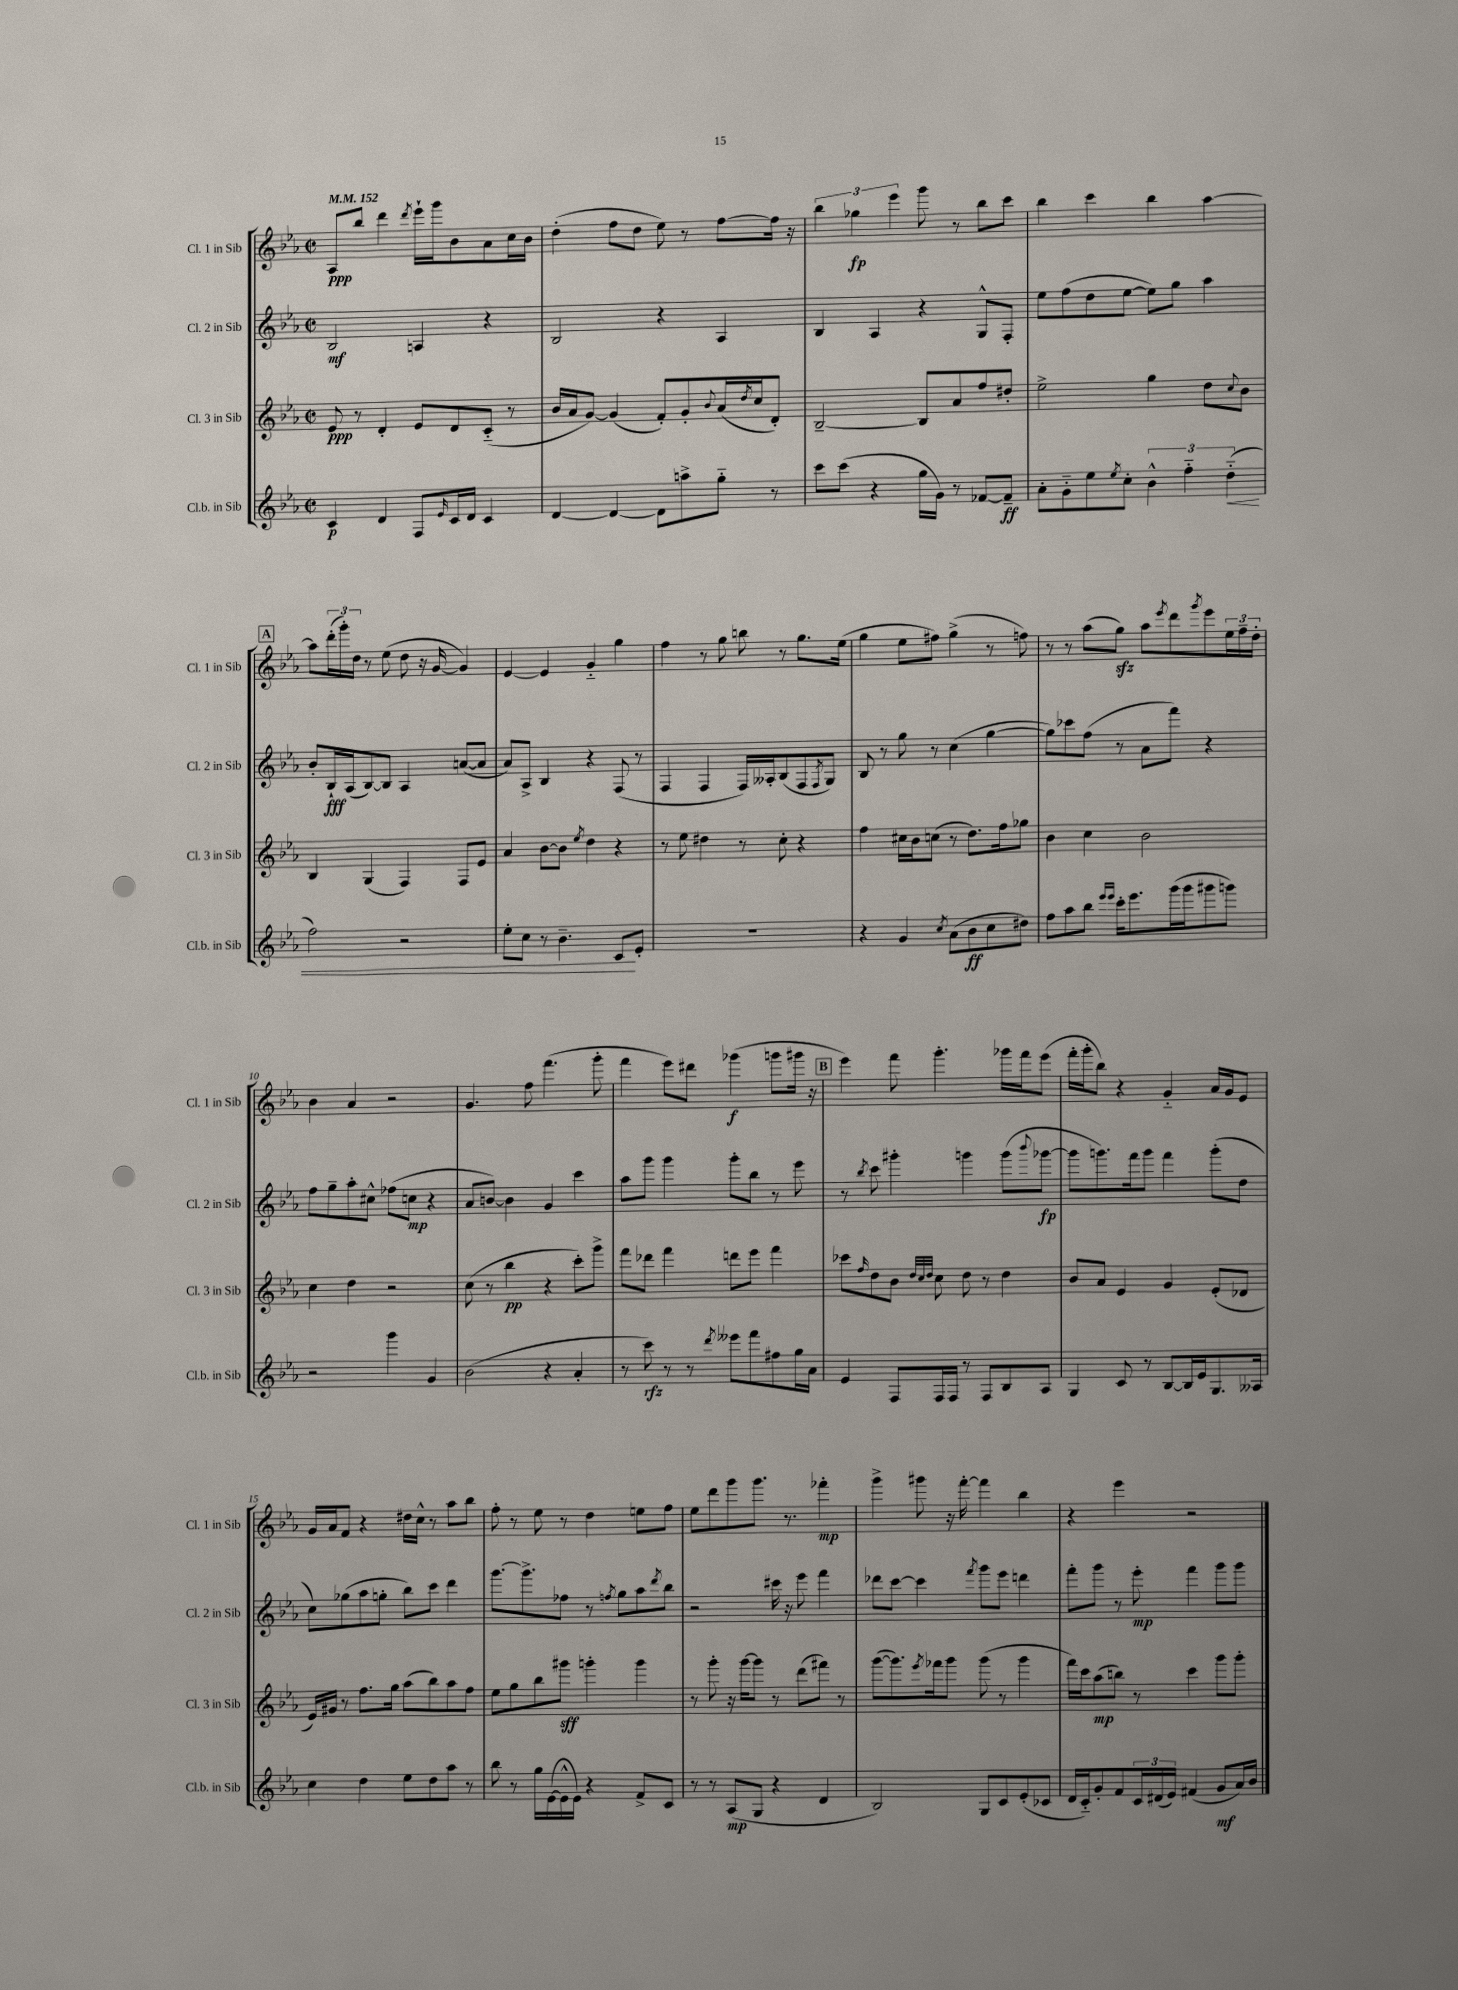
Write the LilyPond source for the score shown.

<<
\new StaffGroup <<
\new Staff = "s0" \with { instrumentName = "Cl. 1 in Sib" shortInstrumentName = "Cl. 1 in Sib" } {
    \clef treble \key ees \major \defaultTimeSignature \time 2/2 \tempo 4 = 152
    aes8\ppp bes''8 d'''4 \acciaccatura { d'''8 } ees'''16-! g'''16 bes'8 aes'8 c''16 bes'16 |
    d''4-.( f''8 d''8 ees''8) r8 f''8~ f''16 r16 |
    \tuplet 3/2 { bes''4 ges''4\fp ees'''4 } g'''8 r8 bes''8 c'''8 |
    bes''4 c'''4 bes''4 aes''4~ |
    \mark \markup { \box "A" } aes''8 \tuplet 3/2 { d'''16-.( g'''16-.) d''16 } r8 ees''8( d''8 r16 g'16~ g'4) |
    ees'4~ ees'4 g'4-_ g''4 |
    f''4 r8 g''8 b''8 r8 g''8. ees''16( |
    g''4 ees''8 fis''8) g''4->( r8 f''8) |
    r8 r8 aes''8( g''8\sfz) aes''8 \acciaccatura { ees'''8 } d'''8 \acciaccatura { g'''8 } ees'''8 \tuplet 3/2 { ees''16 f''16-- d''16-. } |
    bes'4 aes'4 r2 |
    g'4. f''8 f'''4.( g'''8-. |
    f'''4 ees'''8) dis'''8 ges'''4\f( g'''8 gis'''16 r16 |
    \mark \markup { \box "B" } ees'''4) f'''8 g'''4.-. ges'''16 f'''16 ees'''8( |
    f'''16-. g'''16-. bes''8) r4 g'4-_ aes'16 g'16 ees'8 |
    g'16 aes'16 f'8 r4 dis''16 c''16-^ r8 aes''8 bes''8 |
    f''8-. r8 ees''8 r8 d''4 e''8 f''8 |
    ees''8 d'''8 g'''8 g'''8. r8. fes'''4-.\mp |
    g'''4-> gis'''8 r16 f'''16~-. f'''4 bes''4 |
    r4 ees'''4 r2 \bar "|." |
}
\new Staff = "s1" \with { instrumentName = "Cl. 2 in Sib" shortInstrumentName = "Cl. 2 in Sib" } {
    \clef treble \key ees \major \defaultTimeSignature \time 2/2
    bes2\mf a4 r4 |
    bes2 r4 aes4 |
    bes4 aes4 r4 g8-^ f8-. |
    ees''8 f''8( d''8 ees''8~ ees''8) g''8 aes''4 |
    \mark \markup { \box "A" } bes'8-. bes16-!\fff aes16( bes8~) bes8 aes4 a'8~( a'8 |
    aes'8) aes8-> bes4 r4 f8( r8 |
    f4 f4 f16) aeses16-. bes8( f8 \acciaccatura { f8 } g8) |
    bes8 r8 g''8 r8 c''4( g''4~ |
    g''8) ces'''8 f''8( r8 aes'8 f'''8) r4 |
    f''8 g''8-- aes''8-. cis''8-^ fes''8( c''8\mp r4 |
    aes'8 b'8~) b'4 g'4 c'''4 |
    aes''8 g'''8 g'''4 g'''8-. bes''8 r8 ees'''8 |
    \mark \markup { \box "B" } r8 \acciaccatura { bes''8 } c'''8 gis'''4-. g'''4 g'''8( \appoggiatura { bes'''8 } ges'''8~\fp |
    ges'''8 g'''8.) f'''16 g'''8 f'''4 g'''8-.( d''8 |
    c''8) ges''8( aes''8 g''8-. bes''8) c'''8 d'''4 |
    g'''8.~ g'''8.-> fes''8 r8 \acciaccatura { f''8 } g''8 aes''8 \acciaccatura { d'''8 } bes''8 |
    r2 cis'''16 r16 ees'''8 f'''4 |
    des'''8 c'''8~ c'''4 \acciaccatura { f'''8 } g'''8 ees'''8 d'''4 |
    f'''8-. g'''8 r8 ees'''8-.\mp f'''4 g'''8 g'''8 \bar "|." |
}
\new Staff = "s2" \with { instrumentName = "Cl. 3 in Sib" shortInstrumentName = "Cl. 3 in Sib" } {
    \clef treble \key ees \major \defaultTimeSignature \time 2/2
    ees'8\ppp r8 d'4-. ees'8 d'8 c'8-_( r8 |
    bes'16 aes'16 g'8~) g'4( f'8-.) g'8-. \appoggiatura { bes'8 } aes'16( \acciaccatura { d''8 } c''16 d'8-.) |
    bes2~-- bes8 aes'8 f''8 dis''8-. |
    ees''2-> g''4 d''8 \appoggiatura { c''8 } bes'8 |
    \mark \markup { \box "A" } bes4 g4( f4) f8 ees'8 |
    aes'4 bes'8~ bes'8 \acciaccatura { ees''8 } d''4 r4 |
    r8 ees''8 dis''4 r8 c''8-. r4 |
    f''4 cis''16 bes'16 c''8( r8 d''8.) f''16 ges''8 |
    bes'4 c''4 bes'2 |
    c''4 d''4 r2 |
    c''8( r8 bes''4\pp r4 c'''8-.) g'''8-> |
    f'''8 des'''8 f'''4 d'''8 ees'''8 f'''4 |
    \mark \markup { \box "B" } ces'''8 \grace { f''16 } d''8 bes'8 \grace { d''32 c''32 d''32 } c''8 d''8 r8 d''4 |
    bes'8 aes'8 ees'4 g'4 ees'8-.( des'8 |
    ees'16) gis'16 r8 f''8. g''16 aes''8( bes''8) aes''8 f''8 |
    ees''8 g''8 bes''8 gis'''8\sff g'''4-. g'''4 |
    r8 g'''8-. r16 g'''16~ g'''8 r8 d'''8( fis'''8) r8 |
    g'''8~( g'''8.) \acciaccatura { ees'''8 } fes'''16 g'''8 g'''8( r8 g'''4 |
    f'''16) c'''16 aes''8\mp( b''8) r8 c'''4 g'''8 g'''8-. \bar "|." |
}
\new Staff = "s3" \with { instrumentName = "Cl.b. in Sib" shortInstrumentName = "Cl.b. in Sib" } {
    \clef treble \key ees \major \defaultTimeSignature \time 2/2
    c'4\p d'4 f8 \grace { ees'16 } c'16 d'16 c'4 |
    d'4~ d'4~ d'8 a''8-> g''8-_ r8 |
    c'''8 c'''8( r4 g''16 g'16) r8 fes'8~ fes'8--\ff |
    aes'8-. g'8-_ ees''8 \acciaccatura { ees''8 } c''8-. \tuplet 3/2 { bes'4-^ f''4-_ d''4-_\<( } |
    \mark \markup { \box "A" } f''2) r2 |
    ees''8-. c''8 r8 bes'4.-- c'8\! ees'8-. |
    R1 |
    r4 g'4 \acciaccatura { c''8 } aes'8( bes'8\ff c''8 dis''8) |
    f''8 aes''8 bes''8 \grace { ees'''16 ees'''16 } c'''16-. ees'''8. g'''16( g'''16 gis'''8 g'''8) |
    r2 g'''4 g'4 |
    bes'2( r4 aes'4-. |
    r8 c'''8\rfz) r8 r8 \acciaccatura { d'''8 } eeses'''8 f'''8 fis''8 g''16 aes'16 |
    \mark \markup { \box "B" } ees'4 f8 f16 f16 r8 f8 bes8 aes8 |
    g4 c'8 r8 bes8~ bes16 ees'16 g8. aeses16 |
    c''4 d''4 ees''8 d''8 aes''8 r8 |
    bes''8 r8 g''16 ees'16~( ees'16-^ ees'16) r4 f'8-> c'8 |
    r8 r8 aes8\mp( g8 r4 d'4 |
    bes2) g8 c'8 ees'8-.( ces'8 |
    d'16 c'16-_) g'8-. f'8 \tuplet 3/2 { c'16 dis'16( ees'16) } fis'4( g'8\mf aes'16) bes'16 \bar "|." |
}
>>
>>
